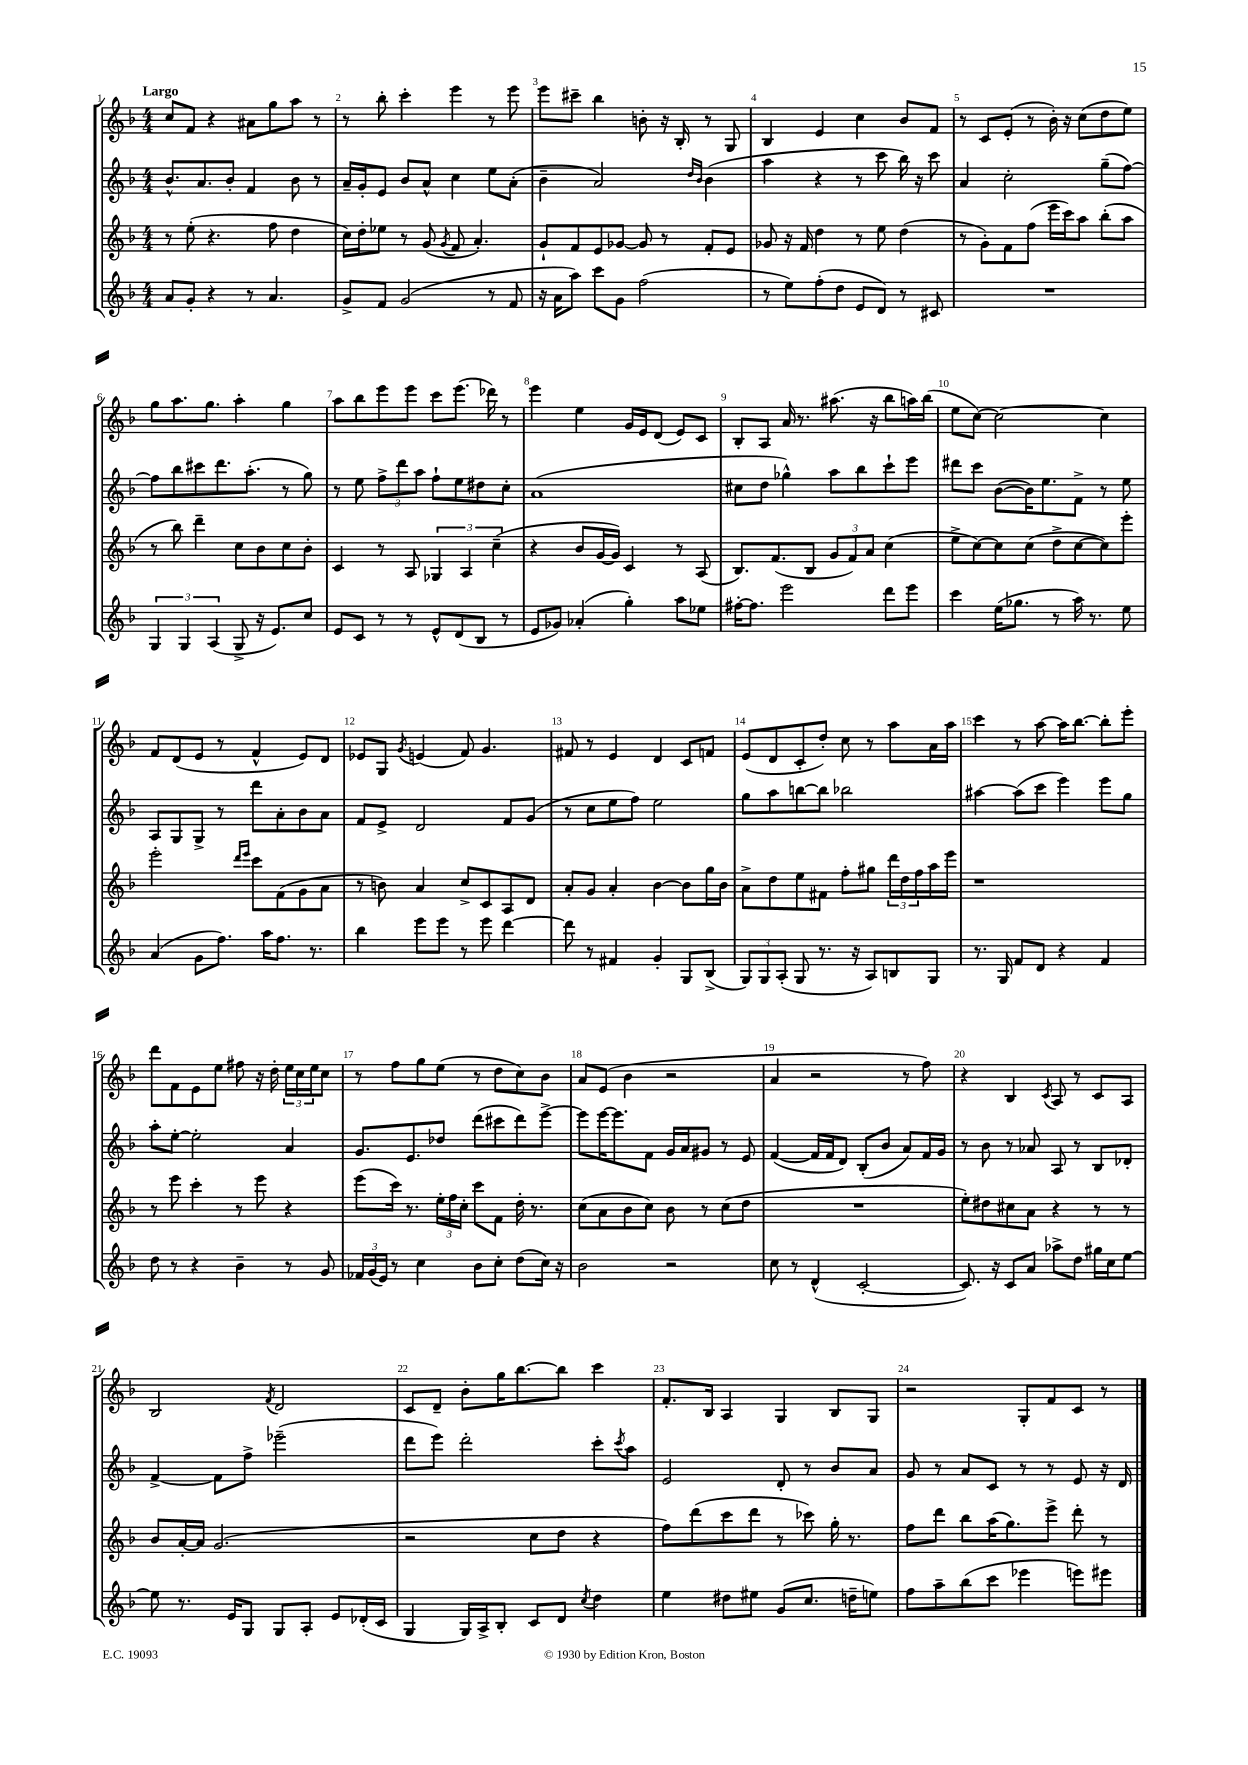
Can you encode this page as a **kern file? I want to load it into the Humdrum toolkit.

**kern	**kern	**kern	**kern
*staff4	*staff3	*staff2	*staff1
*clefG2	*clefG2	*clefG2	*clefG2
*k[b-]	*k[b-]	*k[b-]	*k[b-]
*M4/4	*M4/4	*M4/4	*M4/4
8a	8r	8.b-^^	8cc
8g'	(8ee'	.	8f
.	.	8.a	.
4r	4.r	.	4r
.	.	8b-'	.
8r	.	4f	8a#
4.a	8ff	.	8gg
.	4dd	8b-	8aa
.	.	8r	8r
=	=	=	=
8g^	16cc)	16a~	8r
.	16dd'	16g'	.
8f	8ee-	8e	8bb-'
(2g	8r	8b-	4ccc'
.	(8g	8a^^	.
.	8qg	.	.
.	8f	4cc	4eee
.	4.a')	.	.
8r	.	8ee	8r
8f	.	(8a'	8eee
=	=	=	=
16r	8g`	4b-~	8eee
16a	.	.	.
8aa)	8f	.	8ccc#~
8ccc	8e	2a)	4bb-
8g	[8g-	.	.
(2ff	8g-]	.	8b'
.	8r	.	16r
.	.	.	16B-'
.	.	16qqdd	.
.	.	16qqb-	.
.	8f'	(4b-	8r
.	8e	.	8G
=	=	=	=
8r	8g-	4aa	4B-
8ee)	16r	.	.
.	16f	.	.
(8ff'	4dd	4r	4e
8dd	.	.	.
8e	8r	8r	4cc
8d)	8ee	8ccc	.
8r	(4dd	16bb-)	8b-
.	.	16r	.
8c#	.	8ccc	8f
=	=	=	=
1r	8r	4a	8r
.	8g')	.	8c
.	8f	2cc'	(8e'
.	(8ff	.	8r
.	16eee	.	16b-')
.	16ccc)	.	16r
.	8aa	.	(8cc
.	(8bb-'	(8gg~	8dd
.	8aa	[8ff)	8ee)
=	=	=	=
6G	8r	8ff]	8gg
.	8bb-)	8bb-	8.aa
6G	.	.	.
.	4ddd~	8ccc#	.
.	.	.	8.gg
(6A	.	.	.
.	.	8.ddd	.
8G^	8cc	.	4aa'
.	.	(8.aa'	.
16r	8b-	.	.
8.e)	.	.	.
.	8cc	8r	4gg
8cc	8b-'	8gg)	.
=	=	=	=
8e	4c	8r	8aa
8c	.	8ee	8bb-
8r	8r	12ff^	8eee
.	.	12ddd	.
8r	8A	.	8eee
.	.	12aa	.
8e^^	6G-	8ff`	8ccc
(8d	.	8ee	(8.eee
.	6A	.	.
8B-	.	8dd#	.
.	.	.	16ddd-)
.	(6cc~	.	.
8r	.	8cc'	8r
=	=	=	=
8e	4r	(1a	4eee
8g-)	.	.	.
(4a-'	8b-	.	4ee
.	[16g	.	.
.	16g])	.	.
4gg')	4c	.	16g
.	.	.	16e
.	.	.	(8d
8aa	8r	.	8e)
8ee-	(8A	.	8c
=	=	=	=
[16ff#'	8.B-)	8cc#	8B-'
8.ff#]	.	.	.
.	.	8dd	8A
.	(8.f	.	.
2eee	.	4gg-^^)	16a
.	.	.	8.r
.	8B-	.	.
.	12g	8aa	(8.aa#
.	12f)	.	.
.	.	8bb-	.
.	12a	.	.
.	.	.	16r
8ddd	(4cc	8ccc`	8bb-
8eee	.	8eee	16aa)
.	.	.	(16bb-
=	=	=	=
4ccc	8ee^	8ddd#	8ee
.	[8cc)	8ccc	[8cc)
(16ee	8cc]	([8b-	2cc_
8.gg-	.	.	.
.	(8cc	16b-])	.
.	.	8.ee	.
8r	8dd^	.	.
16aa)	[8cc	8f^	.
8.r	.	.	.
.	8cc])	8r	4cc]
8ee	8eee'	8ee	.
=	=	=	=
(4a	2eee'	8A	8f
.	.	8G	(8d
8g	.	8G^	8e
8.ff)	.	8r	8r
.	16qqddd	.	.
.	16qqeee	.	.
.	8ccc	8ddd	4f^^
16aa	.	.	.
8.ff	(8f	8a'	.
.	8g	8b-	8e)
8.r	.	.	.
.	8a	8a	8d
=	=	=	=
4bb-	8r	8f	8e-
.	8b)	8e^	8G
.	.	.	8qg
8eee	4a	2d	(4e
8eee	.	.	.
8r	8cc^	.	8f)
8eee	8c	.	4.g
[4ddd	8A	8f	.
.	8d	(8g	.
=	=	=	=
8ddd]	8a'	8r	8f#
8r	8g	8cc	8r
4f#	4a'	8ee	4e
.	.	8ff)	.
4g'	[4b-	2ee	4d
8G	8b-]	.	8c
(8B-^	16gg	.	8f
.	16b-	.	.
=	=	=	=
12G)	8a^	8gg	(8e
12G	.	.	.
.	8dd	8aa	8d
(12A'	.	.	.
8G	8ee	[8bb	8c'
8.r	8f#	8bb]	8dd')
.	8ff'	2bb-	8cc
16r	.	.	.
8A)	8gg#	.	8r
8B	24ddd	.	8aa
.	24dd	.	.
.	24ff	.	.
8G	16aa	.	16a
.	16eee	.	16aa
=	=	=	=
8.r	1r	[4aa#	4ccc
16G	.	.	.
8f	.	(8aa#]	8r
8d	.	8ccc	[8aa
4r	.	4eee)	16aa]
.	.	.	[8.bb-
4f	.	8eee	8bb-']
.	.	8gg	8eee'
=	=	=	=
8dd	8r	8aa'	8ddd
8r	8eee	[8ee'	8f
4r	4ccc'	2ee']	8e
.	.	.	8ee
4b-~	8r	.	8ff#
.	8eee	.	16r
.	.	.	16dd'
8r	4r	4a	24ee
.	.	.	24cc
.	.	.	24ee
8g	.	.	8cc
=	=	=	=
24f-	(8eee	8.g	8r
(24g	.	.	.
24e)	.	.	.
8r	16ccc)	.	8ff
.	8.r	8.e	.
4cc	.	.	8gg
.	24ee'	8dd-	(8ee
.	24ff	.	.
.	24cc'	.	.
8b-	8ccc	(8ddd	8r
8cc'	8f	8ccc#	8dd
(8dd	16dd'	8ddd)	8cc)
.	8.r	.	.
16cc)	.	[8eee^	8b-
16r	.	.	.
=	=	=	=
2b-	(8cc	8eee]	8a
.	8a	[16eee	(8e
.	.	8.eee]	.
.	8b-	.	4b-
.	8cc)	8f	.
2r	8b-	16g	2r
.	.	16a	.
.	8r	8g#	.
.	(8cc	8r	.
.	8dd	8e	.
=	=	=	=
8cc	1r	([4f	4a
8r	.	.	.
(4d^^	.	16f]	2r
.	.	16f	.
.	.	8d)	.
[2c'	.	(8B-'	.
.	.	8b-	.
.	.	8a)	8r
.	.	16f	8ff)
.	.	16g	.
=	=	=	=
8.c])	8ee')	8r	4r
.	8dd#	8b-	.
16r	.	.	.
8c	8cc#	8r	4B-
8a	8a	8a-	.
.	.	.	8qc
8aa-^	4r	8A	8A
8dd	.	8r	8r
16gg#	8r	8B-	8c
16cc	.	.	.
[8ee	8r	8d-'	8A
=	=	=	=
8ee]	8b-	[4f^	2B-
8.r	[16a'	.	.
.	16a]	.	.
.	(2.g	8f]	.
16e	.	.	.
8G	.	8ff^	.
.	.	.	8qf
8G	.	(2eee-~	2d
8A'	.	.	.
8e	.	.	.
(16d-'	.	.	.
16c	.	.	.
=	=	=	=
4G	2r	8ddd	8c
.	.	8eee)	8d~
16G)	.	2ddd'	8b-'
16A^	.	.	.
8B-'	.	.	16gg
.	.	.	[8.bb-
8c	8cc	.	.
8d	8dd	.	8bb-]
8qcc	.	.	.
4dd	4r	8ccc'	4ccc
.	.	8qccc	.
.	.	8aa	.
=	=	=	=
4ee	8ff)	2e	8.f'
.	(8ddd	.	.
.	.	.	16B-
8dd#	8ccc	.	4A
8ee#	8ddd	.	.
(8g	8r	8d'	4G
8.cc	8ccc-)	8r	.
.	16gg'	8b-	8B-
16dd~	8.r	.	.
8ee)	.	8a	8G
=	=	=	=
8ff	8ff	8g	2r
8aa~	8ddd	8r	.
(8bb-	8bb-	8a	.
8ccc	(16aa	8c	.
.	8.gg)	.	.
4eee-	.	8r	8G'
.	8eee^	8r	8f
8eee)	8ddd'	8e	8c
8eee#	8r	16r	8r
.	.	16d	.
==	==	==	==
*-	*-	*-	*-
